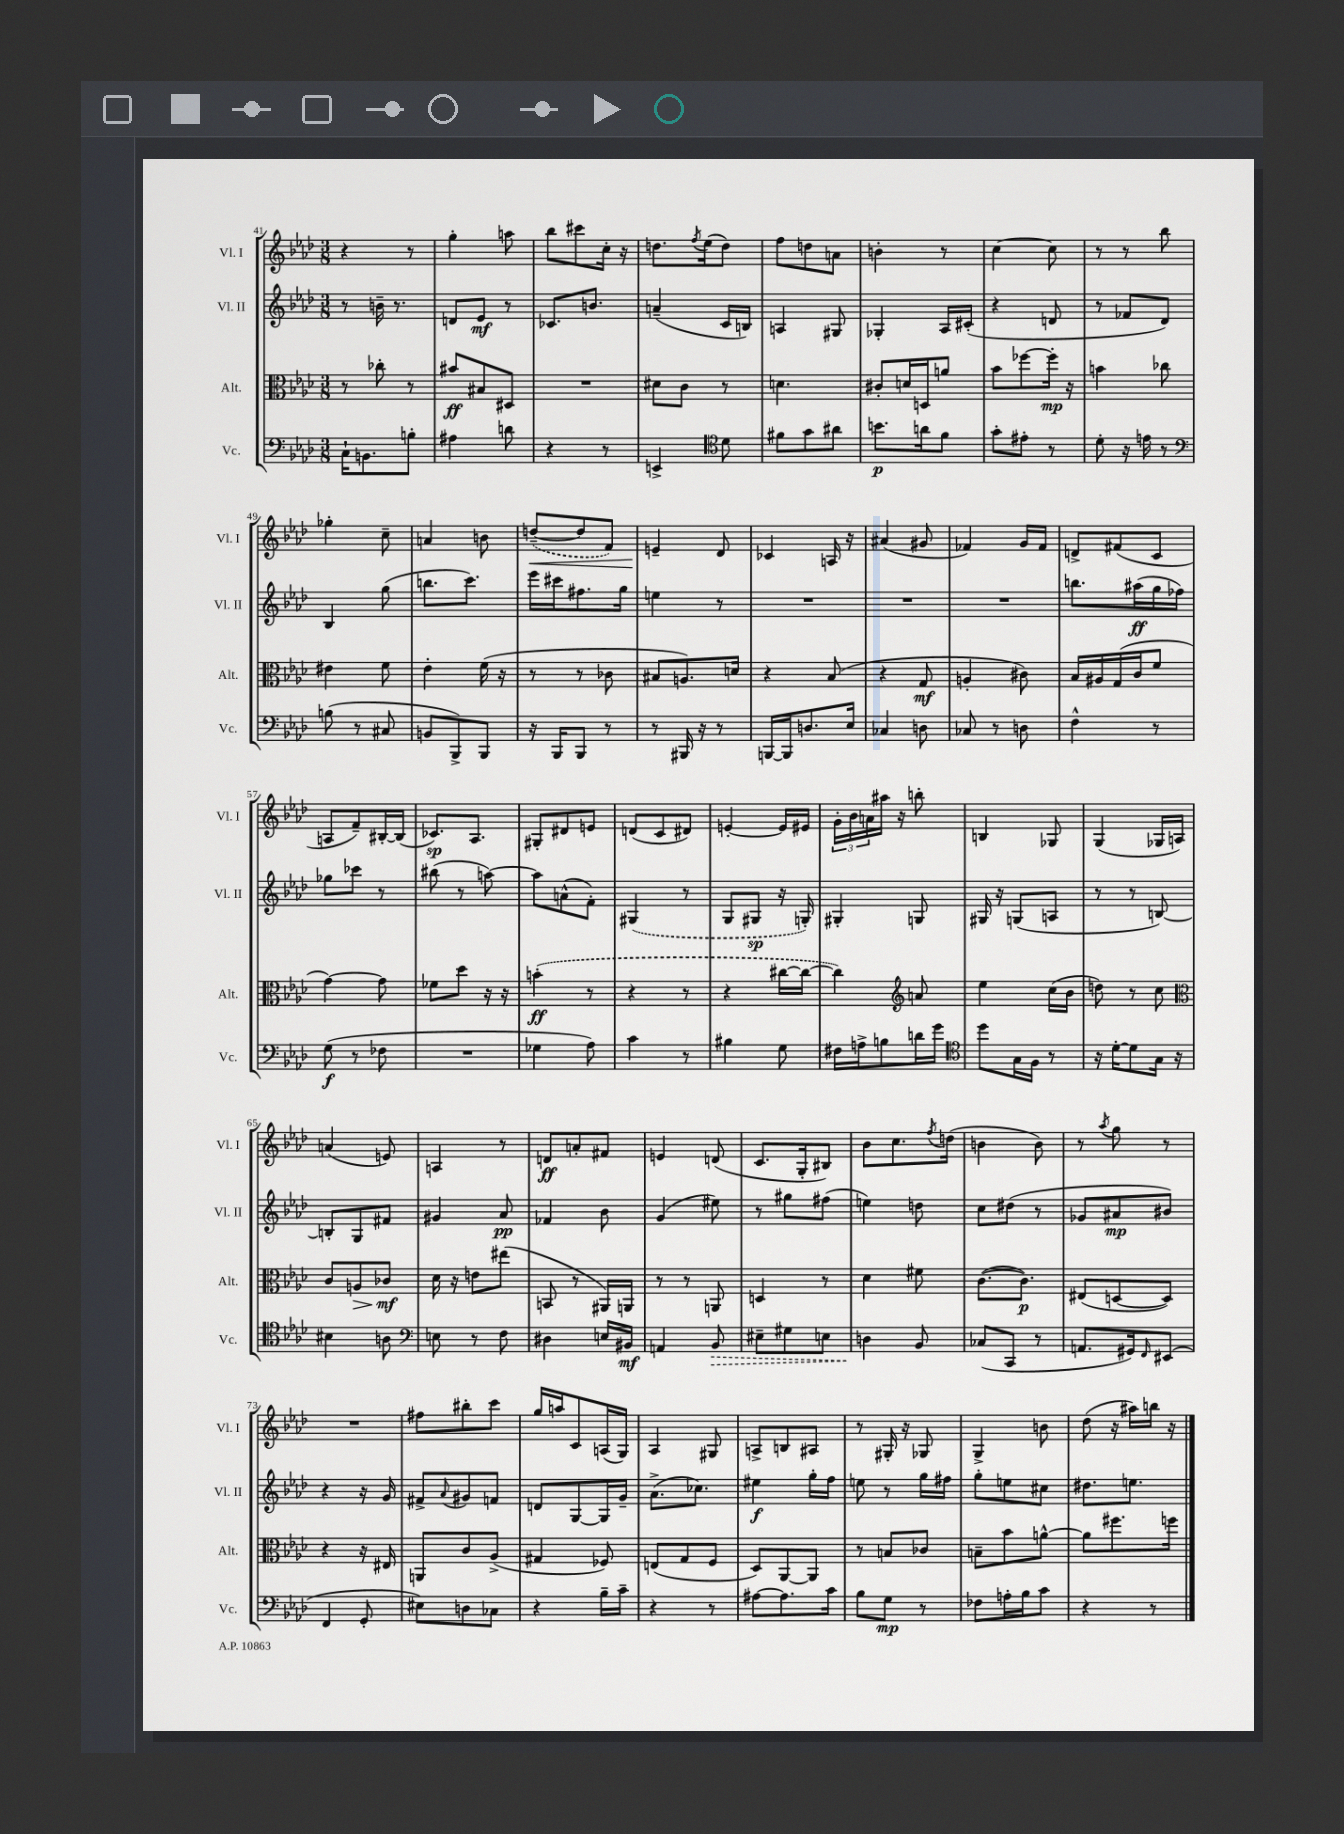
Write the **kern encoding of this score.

**kern	**dynam	**kern	**dynam	**kern	**dynam	**kern	**dynam
*part4	*part4	*part3	*part3	*part2	*part2	*part1	*part1
*staff4	*staff4	*staff3	*staff3	*staff2	*staff2	*staff1	*staff1
*I"Vc.	*	*I"Alt.	*	*I"Vl. II	*	*I"Vl. I	*
*I'Vc.	*	*I'Alt.	*	*I'Vl. II	*	*I'Vl. I	*
*clefF4	*	*clefC3	*	*clefG2	*	*clefG2	*
*k[b-e-a-d-]	*	*k[b-e-a-d-]	*	*k[b-e-a-d-]	*	*k[b-e-a-d-]	*
*M3/8	*	*M3/8	*	*M3/8	*	*M3/8	*
=41	=41	=41	=41	=41	=41	=41	=41
16C`\KL	.	8r	.	8r	.	4r	.
8.BBn\	.	.	.	.	.	.	.
.	.	8cc-X'\	.	16bn~\	.	.	.
.	.	.	.	8.r	.	.	.
8Bn'\J	.	8r	.	.	.	8r	.
=42	=42	=42	=42	=42	=42	=42	=42
4A#X\	.	8b#X/L	ff	8dn/L	.	4gg'\	.
.	.	8B#X/	.	8e-/J	mf	.	.
8dn\	.	8D#X/J	.	8r	.	8aan\	.
=43	=43	=43	=43	=43	=43	=43	=43
4r	.	4.r	.	8.c-X/L	.	8bb-\L	.
.	.	.	.	.	.	8ccc#X\	.
.	.	.	.	8.bn/J	.	.	.
8r	.	.	.	.	.	16cc'\Jk	.
.	.	.	.	.	.	16r	.
=44	=44	=44	=44	=44	=44	=44	=44
4EEn^/	.	8d#X\L	.	(4an~/	.	8.ddn\L	.
.	.	8c\J	.	.	.	.	.
.	.	.	.	.	.	8qff/	.
.	.	.	.	.	.	(16ee-\k	.
*clefC4	*	*	*	*	*	*	*
8d-\	.	8r	.	16c/LL	.	8dd\J)	.
.	.	.	.	16Bn/JJ)	.	.	.
=45	=45	=45	=45	=45	=45	=45	=45
8f#X\L	.	4.dn\	.	4An/	.	8ff\L	.
8g\	.	.	.	.	.	8ddn\	.
8a#X\J	.	.	.	8G#X/	.	8an\J	.
=46	=46	=46	=46	=46	=46	=46	=46
8.bn\L	p	8c#X'/L	.	4G-X'/	.	4bn'\	.
.	.	16dn/L	.	.	.	.	.
16an\k	.	16Dn/J	.	.	.	.	.
8f\J	.	8an/J	.	16A-/LL	.	8r	.
.	.	.	.	(16c#X'/JJ	.	.	.
=47	=47	=47	=47	=47	=47	=47	=47
8g'\L	.	8b-\L	.	4r	.	[4cc\	.
8e#X'\J	.	[8ff-X\	.	.	.	.	.
8r	.	16ff-'\Jk]	mp	8dn/	.	8cc\]	.
.	.	16r	.	.	.	.	.
=48	=48	=48	=48	=48	=48	=48	=48
8d-'\	.	4bn\	.	8r	.	8r	.
16r	.	.	.	8f-X/L	.	8r	.
16en\	.	.	.	.	.	.	.
8r	.	8cc-X\	.	8d-/J)	.	8bb-\	.
!!LO:LB:g=z
=49	=49	=49	=49	=49	=49	=49	=49
*clefF4	*	*	*	*	*	*	*
(8Bn\	.	4e#X\	.	4B-/	.	4gg-X'\	.
8r	.	.	.	.	.	.	.
8C#X/	.	8f\	.	(8gg\	.	8cc~\	.
=50	=50	=50	=50	=50	=50	=50	=50
8BBn/L	.	4e-'\	.	8.bbn\L	.	4an/	.
8BBB-^/)	.	.	.	.	.	.	.
.	.	.	.	8.ccc\J)	.	.	.
8BBB-/J	.	(16f\	.	.	.	8bn\	.
.	.	16r	.	.	.	.	.
=51	=51	=51	=51	=51	=51	=51	=51
!	!	!	!	!	!	!	!LO:HP:b
16r	.	8r	.	16eee-\LL	.	([8ddn~/L	<
16BBB-/KL	.	.	.	16ccc#X\J	.	.	.
8BBB-/J	.	8r	.	8.ff#X\	.	8dd/]	.
8r	.	8c-X\	.	.	.	8f/J)	.
.	.	.	.	16gg\Jk	.	.	.
=52	=52	=52	=52	=52	=52	=52	=52
8r	.	8B#X/L	.	4een\	.	4en~/	.
16BBB#X/	.	8.An/)	.	.	.	.	.
16r	.	.	.	.	.	.	.
8r	.	.	.	8r	.	8d-/	[
.	.	16dn/Jk	.	.	.	.	.
=53	=53	=53	=53	=53	=53	=53	=53
[16BBBn/LL	.	4r	.	4.r	.	4c-X/	.
16BBB/J]	.	.	.	.	.	.	.
8.Dn/	.	.	.	.	.	.	.
.	.	(8B-/	.	.	.	16An/	.
16E-/Jk	.	.	.	.	.	16r	.
=54	=54	=54	=54	=54	=54	=54	=54
4C-X/	.	4r	.	4.r	.	(4a#X/	.
8Dn\	.	8G/	mf	.	.	8g#X/	.
=55	=55	=55	=55	=55	=55	=55	=55
8C-X/	.	4An'/	.	4.r	.	4f-X/)	.
8r	.	.	.	.	.	.	.
8Dn\	.	8c#X\)	.	.	.	16g/LL	.
.	.	.	.	.	.	16f-/JJ	.
=56	=56	=56	=56	=56	=56	=56	=56
4F^^\	.	16B-/LL	.	8.bbn\L	.	8dn^/L	.
.	.	16A#X/	.	.	.	.	.
.	.	(16G/	.	.	.	(8f#X/	.
.	.	16c/J	.	(16aa#X\L	ff	.	.
8r	.	8f/J	.	16gg\	.	8c/J	.
.	.	.	.	16ff-X\JJ)	.	.	.
!!LO:LB:g=z
=57	=57	=57	=57	=57	=57	=57	=57
(8G\	f	[4g\)	.	8gg-X\L	.	8An/L	.
8r	.	.	.	8ccc-X\J	.	8f~/)	.
8F-X\	.	8g\]	.	8r	.	[16B#X'/L	.
.	.	.	.	.	.	(16B#/JJ]	.
=58	=58	=58	=58	=58	=58	=58	=58
4.r	.	8f-X\L	.	(8bb#X\	.	8.c-X/L)	sp
.	.	8dd-\J	.	8r	.	.	.
.	.	.	.	.	.	8.A-/J	.
.	.	16r	.	[8aan\)	.	.	.
.	.	16r	.	.	.	.	.
=59	=59	=59	=59	=59	=59	=59	=59
4G-X\	.	(4bn'\	ff	8aa\L]	.	8G#X'/L	.
.	.	.	.	(8an^^\	.	8d#X/	.
8A-\)	.	8r	.	8f'\J)	.	8en/J	.
=60	=60	=60	=60	=60	=60	=60	=60
4c\	.	4r	.	(4G#X/	.	(8dn/L	.
.	.	.	.	.	.	8c/	.
8r	.	8r	.	8r	.	8d#X/J)	.
=61	=61	=61	=61	=61	=61	=61	=61
4B#X\	.	4r	.	8G/L	.	[4en'/	.
.	.	.	.	8G#X/J	sp	.	.
8G\	.	[16cc#X\LL	.	16r	.	16e/LL]	.
.	.	16cc#\JJ_	.	16Gn'/)	.	16e#X/JJ	.
=62	=62	=62	=62	=62	=62	=62	=62
16F#X\LL	.	4cc#\])	.	4G#X'/	.	24g'\LL	.
.	.	.	.	.	.	24b-\	.
16An^\J	.	.	.	.	.	.	.
.	.	.	.	.	.	24an\	.
8Bn\	.	.	.	.	.	16aa#X\JJ	.
.	.	.	.	.	.	16r	.
*	*	*clefG2	*	*	*	*	*
16dn\L	.	8an/	.	8Gn/	.	8bbn'\	.
16g\JJ	.	.	.	.	.	.	.
=63	=63	=63	=63	=63	=63	=63	=63
*clefC4	*	*	*	*	*	*	*
8dd-\L	.	4ee-\	.	16G#X/	.	4Bn/	.
.	.	.	.	16r	.	.	.
16G\L	.	.	.	(8Gn/L	.	.	.
16F\JJ	.	.	.	.	.	.	.
8r	.	(16cc\LL	.	8An/J	.	8G-X/	.
.	.	16b-\JJ	.	.	.	.	.
=64	=64	=64	=64	=64	=64	=64	=64
16r	.	8ddn\)	.	8r	.	(4G/	.
[16d-'\KL	.	.	.	.	.	.	.
8d-\]	.	8r	.	8r	.	.	.
16G\Jk	.	8cc\	.	[8Bn/)	.	16G-X/LL	.
16r	.	.	.	.	.	16An/JJ)	.
!!LO:LB:g=z
=65	=65	=65	=65	=65	=65	=65	=65
*	*	*clefC3	*	*	*	*	*
4B#X\	.	8c/L	.	8Bn'/L]	.	(4an/	.
!	!	!	!LO:HP:b	!	!	!	!
.	.	8An/	>	8G/	.	.	.
8An\	.	8c-X/J	mf	8f#X/J	.	8en/)	.
.	.	.	]	.	.	.	.
=66	=66	=66	=66	=66	=66	=66	=66
*clefF4	*	*	*	*	*	*	*
8En\	.	16d-\	.	4g#X/	.	4An/	.
.	.	16r	.	.	.	.	.
8r	.	8en\L	.	.	.	.	.
8F\	.	(8ee#X\J	.	8a-/	pp	8r	.
=67	=67	=67	=67	=67	=67	=67	=67
4D#X\	.	8BBn/	.	4f-X/	.	8dn/L	ff
.	.	8r	.	.	.	8an'/	.
16En/LL	.	16AA#X/LL)	.	8b-\	.	8f#X/J	.
16BB#X/JJ	mf	16AAn/JJ	.	.	.	.	.
=68	=68	=68	=68	=68	=68	=68	=68
4AAn/	.	8r	.	(4g/	.	4en/	.
.	.	8r	.	.	.	.	.
!	!LO:HP:b	!	!	!	!	!	!
8BB-/	>	8AAn/	.	8ee#X\)	.	(8dn/	.
=69	=69	=69	=69	=69	=69	=69	=69
8E#X~\L	.	4Dn/	.	8r	.	8.c/L	.
8G#X\	.	.	.	8gg#X\L	.	.	.
.	.	.	.	.	.	16G'/k	.
8En\J	.	8r	.	(8ff#X\J	.	8B#X/J)	.
=70	=70	=70	=70	=70	=70	=70	=70
4Dn\	.	4d-\	.	4een\)	.	8b-\L	.
.	.	.	.	.	.	8.cc\	.
8BB-/	]	8f#X\	.	8ddn\	.	.	.
.	.	.	.	.	.	8qff/	.
.	.	.	.	.	.	(16ddn\Jk	.
=71	=71	=71	=71	=71	=71	=71	=71
(8C-X/L	.	([8.c\L	.	8cc\L	.	4bn\	.
8CC/J	.	.	.	(8dd#X\J	.	.	.
.	.	8.c\J])	p	.	.	.	.
8r	.	.	.	8r	.	8b\)	.
=72	=72	=72	=72	=72	=72	=72	=72
8.AAn/L	.	(8E#X/L	.	8g-X/L	.	8r	.
.	.	.	.	.	.	8qaa-/	.
.	.	[8Dn/	.	8a#X/	mp	8gg\	.
16GG#X/k)	.	.	.	.	.	.	.
16qqFF/	.	.	.	.	.	.	.
(8EE#X/J	.	8D/J])	.	8b#X/J)	.	8r	.
!!LO:LB:g=z
=73	=73	=73	=73	=73	=73	=73	=73
4FF/	.	4r	.	4r	.	4.r	.
8GG'/	.	16r	.	16r	.	.	.
.	.	16E#X/	.	16g/	.	.	.
=74	=74	=74	=74	=74	=74	=74	=74
8E#X\L)	.	8AAn/L	.	8f#X^/L	.	8ff#X\L	.
.	.	.	.	8qqa-/	.	.	.
8Dn\	.	8c/	.	8g#X/	.	8bb#X'\	.
8C-X\J	.	(8A-^/J	.	8fn/J	.	8ccc\J	.
=75	=75	=75	=75	=75	=75	=75	=75
4r	.	4G#X/	.	8dn/L	.	16gg/LL	.
.	.	.	.	.	.	16aan/J	.
.	.	.	.	[8G/	.	8c/	.
16B-~\LL	.	8F-X/)	.	16G/L]	.	(16An/L	.
16c~\JJ	.	.	.	16g~/JJ	.	16G/JJ)	.
=76	=76	=76	=76	=76	=76	=76	=76
4r	.	(8En/L	.	(8.a-^\L	.	4A-/	.
.	.	8G/	.	.	.	.	.
.	.	.	.	8.cc-X\J)	.	.	.
8r	.	8F/J	.	.	.	8G#X/	.
=77	=77	=77	=77	=77	=77	=77	=77
[8A#X\L	.	8D-/L)	.	4ee#X\	f	8An^/L	.
8.A#\]	.	[8AA-/	.	.	.	8Bn/	.
.	.	8AA-/J]	.	16gg'\LL	.	8A#X/J	.
16c\Jk	.	.	.	16ff\JJ	.	.	.
=78	=78	=78	=78	=78	=78	=78	=78
8B-\L	.	8r	.	8een\	.	8r	.
8G\J	mp	8Bn/L	.	8r	.	16G#X'/	.
.	.	.	.	.	.	16r	.
8r	.	8c-X/J	.	16gg\LL	.	8G-X/	.
.	.	.	.	16ff#X\JJ	.	.	.
=79	=79	=79	=79	=79	=79	=79	=79
8F-X\L	.	8Bn~\L	.	8gg'\L	.	4G^/	.
16An'\L	.	8b-\	.	8een\	.	.	.
16B-\J	.	.	.	.	.	.	.
8c\J	.	[8an^^\J	.	8cc#X\J	.	8bn\	.
=80	=80	=80	=80	=80	=80	=80	=80
4r	.	8a\L]	.	8.dd#X\L	.	(8dd-\	.
.	.	8.ff#X\	.	.	.	16r	.
.	.	.	.	8.een\J	.	16aa#X\LL)	.
8r	.	.	.	.	.	16bbn\JJ	.
.	.	16ffn\Jk	.	.	.	16r	.
==	==	==	==	==	==	==	==
*-	*-	*-	*-	*-	*-	*-	*-
